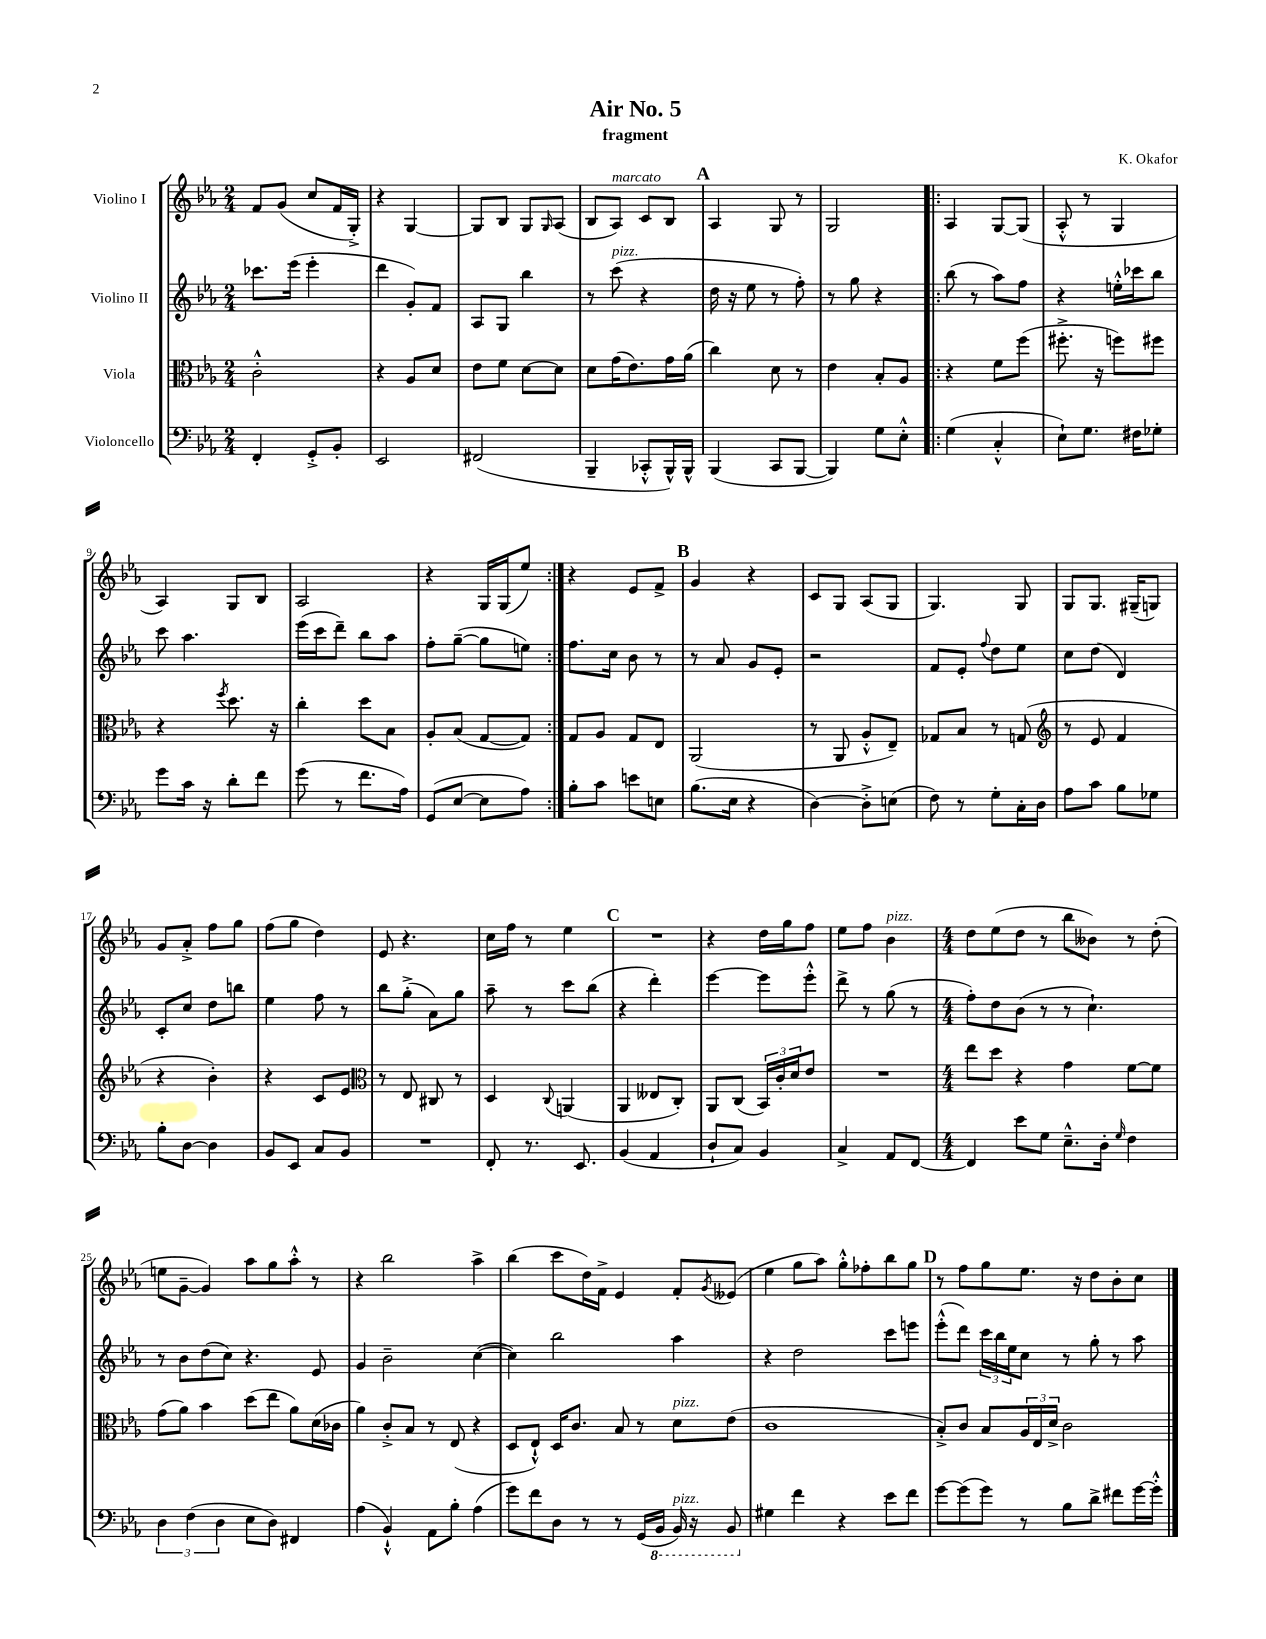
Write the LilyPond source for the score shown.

\header { title = "Air No. 5" composer = "K. Okafor" subtitle = "fragment" }
<<
\new StaffGroup <<
\new Staff = "s0" \with { instrumentName = "Violino I" } {
    \clef treble \key ees \major \numericTimeSignature \time 2/4
    f'8 g'8( c''8 f'16 g16-.->) |
    r4 g4~ |
    g8 bes8 g8 \grace { g16 } aes8( |
    bes8 aes8^\markup { \italic "marcato" }) c'8 bes8 |
    \mark \markup { \bold "A" } aes4 g8 r8 |
    g2 |
    \repeat volta 2 { aes4 g8~ g8( |
    aes8-.-^ r8 g4 |
    aes4) g8 bes8 |
    aes2 |
    r4 g16 g16( ees''8) | }
    r4 ees'8 f'8-> |
    \mark \markup { \bold "B" } g'4 r4 |
    c'8 g8 aes8( g8 |
    g4.) g8 |
    g8 g8. gis16--( g8) |
    g'8 aes'8-.-> f''8 g''8 |
    f''8( g''8 d''4) |
    ees'8 r4. |
    c''16 f''16 r8 ees''4 |
    \mark \markup { \bold "C" } R2 |
    r4 d''16 g''16 f''8 |
    ees''8 f''8 bes'4^\markup { \italic "pizz." } |
    \numericTimeSignature \time 4/4 d''8 ees''8( d''8 r8 bes''8 beses'8) r8 d''8-.( |
    e''8 g'8~-- g'4) aes''8 g''8 aes''8-.-^ r8 |
    r4 bes''2 aes''4-> |
    bes''4( c'''8 d''16) f'16-> ees'4 f'8-. \acciaccatura { g'8 } eeses'8( |
    ees''4 g''8 aes''8) g''8-.-^ fes''8-. bes''8 g''8 |
    \mark \markup { \bold "D" } r8 f''8 g''8 ees''8. r16 d''8 bes'8-. c''8 \bar "|." |
}
\new Staff = "s1" \with { instrumentName = "Violino II" } {
    \clef treble \key ees \major \numericTimeSignature \time 2/4
    ces'''8. ees'''16( ees'''4-. |
    d'''4 g'8-.) f'8 |
    aes8 g8 bes''4 |
    r8 c'''8^\markup { \italic "pizz." }( r4 |
    \mark \markup { \bold "A" } d''16 r16 ees''8 r8 f''8-.) |
    r8 g''8 r4 |
    \repeat volta 2 { bes''8( r8 aes''8) f''8 |
    r4 e''16-.-^ ces'''16 bes''8 |
    c'''8 aes''4. |
    ees'''16( c'''16 d'''8--) bes''8 aes''8 |
    f''8-. g''8~--( g''8 e''8) | }
    f''8. c''16 bes'8 r8 |
    \mark \markup { \bold "B" } r8 aes'8 g'8 ees'8-. |
    r2 |
    f'8 ees'8-. \appoggiatura { f''8 } d''8 ees''8 |
    c''8 d''8( d'4) |
    c'8-. c''8 d''8 b''8 |
    ees''4 f''8 r8 |
    bes''8 g''8-.->( aes'8) g''8 |
    aes''8-- r8 c'''8 bes''8( |
    \mark \markup { \bold "C" } r4 d'''4-.) |
    ees'''4~ ees'''8 ees'''8-.-^ |
    d'''8-> r8 g''8( r8 |
    \numericTimeSignature \time 4/4 f''8-.) d''8 bes'8( r8 r8 c''4.-!) |
    r8 bes'8 d''8( c''8) r4. ees'8 |
    g'4 bes'2-- c''4~( |
    c''4) bes''2 aes''4 |
    r4 d''2 c'''8 e'''8 |
    \mark \markup { \bold "D" } ees'''8-.-^( d'''8) \tuplet 3/2 { c'''16 bes''16 ees''16 } c''8 r8 g''8-. r8 aes''8 \bar "|." |
}
\new Staff = "s2" \with { instrumentName = "Viola" } {
    \clef alto \key ees \major \numericTimeSignature \time 2/4
    c'2-.-^ |
    r4 aes8 d'8 |
    ees'8 f'8 d'8~ d'8 |
    d'8 g'16( ees'8.) g'16 aes'16( |
    \mark \markup { \bold "A" } c''4) d'8 r8 |
    ees'4 bes8-. aes8 |
    \repeat volta 2 { r4 f'8 f''8( |
    fis''8.-.-> r16 f''8) fis''8 |
    r4 \acciaccatura { f''8 } d''8. r16 |
    c''4-. d''8 bes8 |
    aes8-. bes8( g8~ g8) | }
    g8 aes8 g8 ees8 |
    \mark \markup { \bold "B" } aes,2( |
    r8 aes,8 aes8-.-^ ees8--) |
    ges8 bes8 r8 g8( |
    \clef treble r8 ees'8 f'4 |
    r4 bes'4-.) |
    r4 c'8 ees'8 |
    \clef alto r8 ees8 cis8 r8 |
    d4 \appoggiatura { c8 } a,4( |
    \mark \markup { \bold "C" } aes,4 eeses8 c8-.) |
    aes,8 c8( \tuplet 3/2 { bes,16) c'16-. d'16 } ees'8 |
    R2 |
    \numericTimeSignature \time 4/4 ees''8 d''8 r4 g'4 f'8~ f'8 |
    g'8( aes'8) bes'4 d''8( ees''8 aes'8) d'16( ces'16 |
    aes'4) c'8-.-> bes8 r8 ees8( r4 |
    d8 ees8-!-^) d16 c'8. bes8 r8 d'8^\markup { \italic "pizz." } ees'8( |
    c'1 |
    \mark \markup { \bold "D" } bes8-.->) c'8 bes8 \tuplet 3/2 { aes16 ees16 d'16-> } c'2 \bar "|." |
}
\new Staff = "s3" \with { instrumentName = "Violoncello" } {
    \clef bass \key ees \major \numericTimeSignature \time 2/4
    f,4-. g,8-.-> bes,8-. |
    ees,2 |
    fis,2( |
    bes,,4-- ces,8-.-^ bes,,16-^) bes,,16-^ |
    \mark \markup { \bold "A" } bes,,4( c,8 bes,,8~ |
    bes,,4) g8 ees8-.-^ |
    \repeat volta 2 { g4( c4-.-^ |
    ees8-!) g8. fis16 ges8-. |
    g'8 c'16 r16 d'8-. f'8 |
    g'8( r8 f'8. aes16) |
    g,8( ees8~ ees8 aes8) | }
    bes8-. c'8 e'8 e8 |
    \mark \markup { \bold "B" } bes8.( ees16 r4 |
    d4~) d8-.-> e8( |
    f8) r8 g8-. c16-. d16 |
    aes8 c'8 bes8 ges8 |
    bes8-. d8~ d4 |
    bes,8 ees,8 c8 bes,8 |
    R2 |
    f,8-. r8. ees,8. |
    \mark \markup { \bold "C" } bes,4( aes,4 |
    d8-! c8) bes,4 |
    c4-> aes,8 f,8~ |
    \numericTimeSignature \time 4/4 f,4 ees'8 g8 ees8.---^ d16-. \grace { g16 } f4 |
    \tuplet 3/2 { d4 f4( d4 } ees8 d8) fis,4 |
    aes4( bes,4-!-^) aes,8 bes8-. aes4( |
    g'8) f'8 d8 r8 r8 g,16( \ottava #-1 bes,,16 bes,,16^\markup { \italic "pizz." }) r16 bes,,8 \ottava #0 |
    gis4 f'4 r4 ees'8 f'8 |
    \mark \markup { \bold "D" } g'8~ g'8( g'8) r8 bes8 d'8-> fis'8 g'16~ g'16-.-^ \bar "|." |
}
>>
>>
